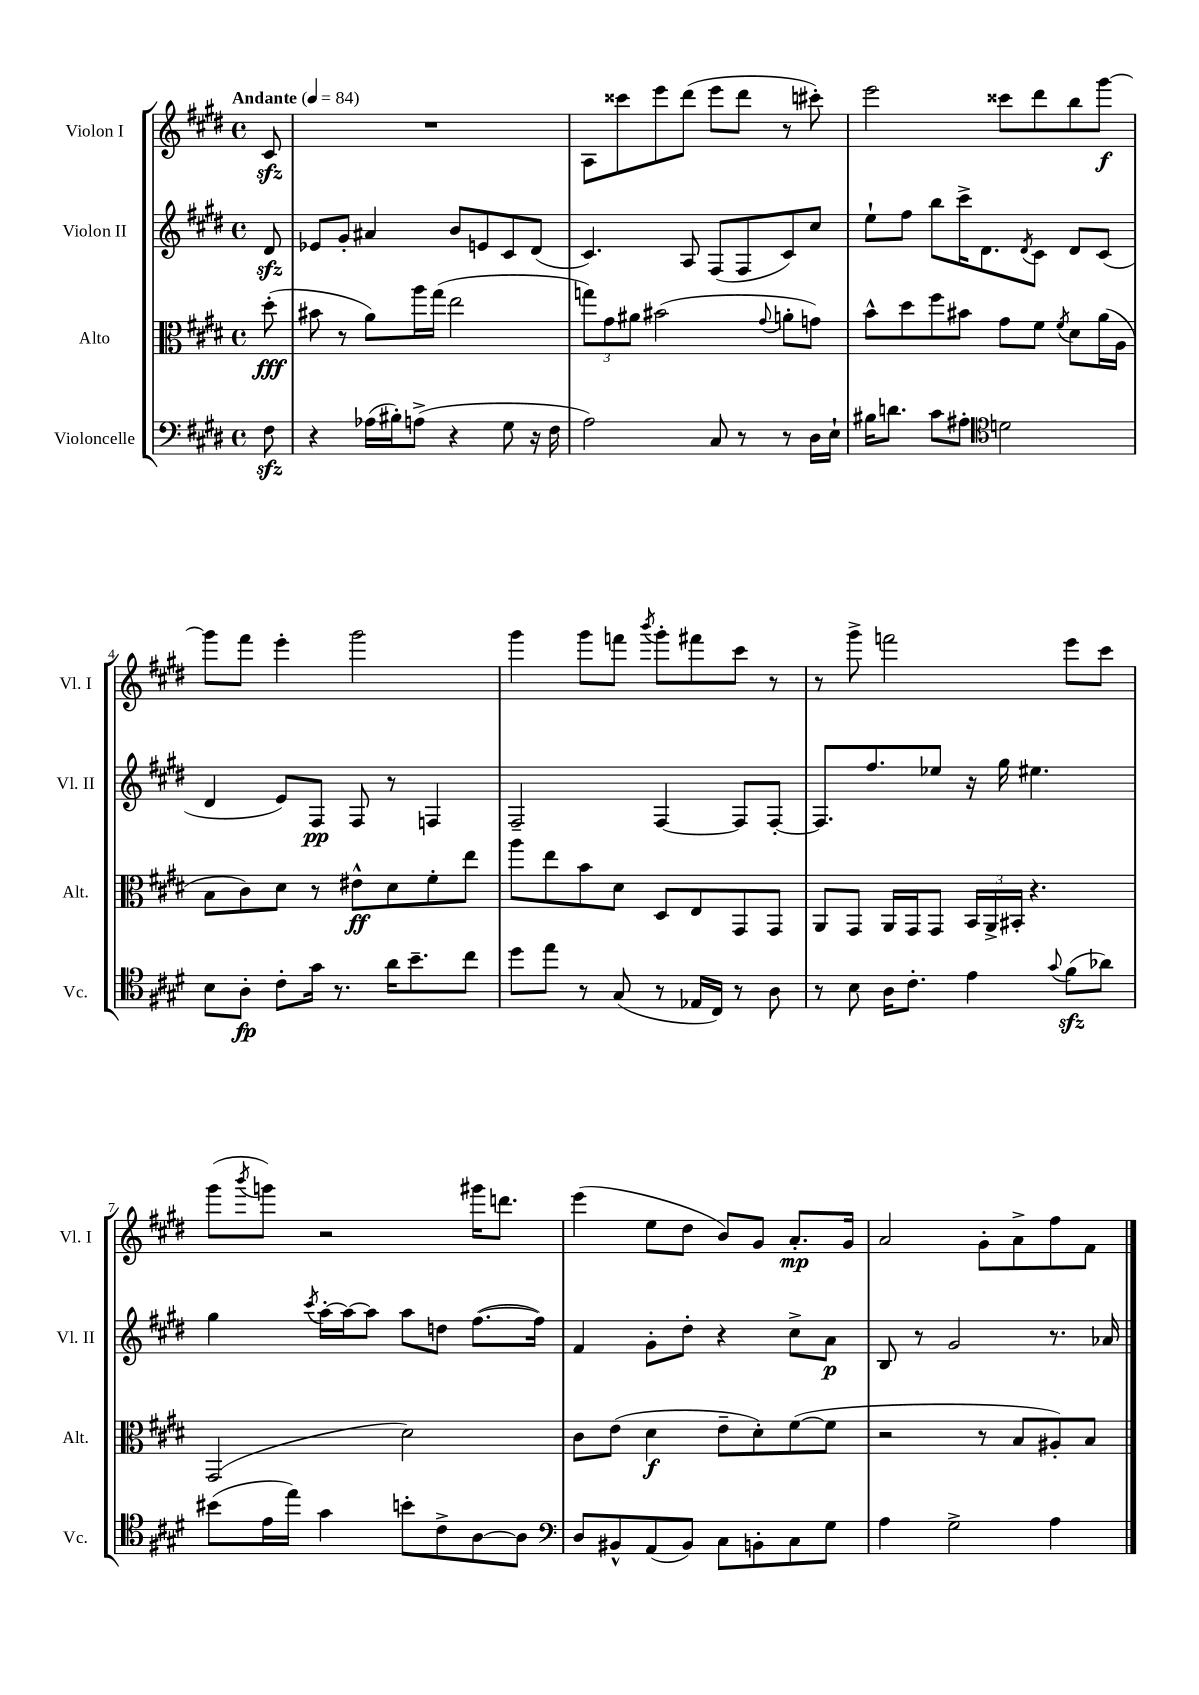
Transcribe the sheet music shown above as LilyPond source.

<<
\new StaffGroup <<
\new Staff = "s0" \with { instrumentName = "Violon I" shortInstrumentName = "Vl. I" } {
    \clef treble \key e \major \defaultTimeSignature \time 4/4 \partial 8 \tempo "Andante" 4 = 84
    cis'8\sfz |
    R1 |
    a8 cisis'''8 e'''8 dis'''8( e'''8 dis'''8 r8 cis'''8-.) |
    e'''2 cisis'''8 dis'''8 b''8 gis'''8~\f |
    gis'''8 fis'''8 e'''4-. gis'''2 |
    gis'''4 gis'''8 f'''8 \acciaccatura { b'''8 } gis'''8-. fis'''8 cis'''8 r8 |
    r8 gis'''8-> f'''2 e'''8 cis'''8 |
    gis'''8( \acciaccatura { b'''8 } g'''8) r2 gis'''16 d'''8. |
    e'''4( e''8 dis''8 b'8) gis'8 a'8.-.\mp gis'16 |
    a'2 gis'8-. a'8-> fis''8 fis'8 \bar "|." |
}
\new Staff = "s1" \with { instrumentName = "Violon II" shortInstrumentName = "Vl. II" } {
    \clef treble \key e \major \defaultTimeSignature \time 4/4 \partial 8
    dis'8\sfz |
    ees'8 gis'8-. ais'4 b'8 e'8 cis'8 dis'8( |
    cis'4.) a8 fis8( fis8 cis'8) cis''8 |
    e''8-! fis''8 b''8 cis'''16-> dis'8. \acciaccatura { dis'8 } cis'8 dis'8 cis'8( |
    dis'4 e'8) fis8\pp fis8 r8 f4 |
    fis2-- fis4~ fis8 fis8~-. |
    fis8. fis''8. ees''8 r16 gis''16 eis''4. |
    gis''4 \acciaccatura { cis'''8 } a''16~-. a''16~ a''8 a''8 d''8 fis''8.~( fis''16) |
    fis'4 gis'8-. dis''8-. r4 cis''8-> a'8\p |
    b8 r8 gis'2 r8. aes'16 \bar "|." |
}
\new Staff = "s2" \with { instrumentName = "Alto" shortInstrumentName = "Alt." } {
    \clef alto \key e \major \defaultTimeSignature \time 4/4 \partial 8
    dis''8-.\fff( |
    bis'8 r8 a'8) a''16 gis''16( e''2 |
    \tuplet 3/2 { g''8) gis'8 ais'8 } bis'2( \appoggiatura { gis'8 } a'8-. g'8) |
    b'8-^ dis''8 fis''8 bis'8 gis'8 fis'8 \acciaccatura { fis'8 } dis'8 a'16( a16 |
    b8 cis'8) dis'8 r8 eis'8-^\ff dis'8 fis'8-. e''8 |
    a''8 e''8 b'8 dis'8 dis8 e8 gis,8 gis,8 |
    a,8 gis,8 a,16 gis,16 gis,8 \tuplet 3/2 { b,16 a,16-> bis,16-. } r4. |
    gis,2( dis'2) |
    cis'8 e'8( dis'4\f e'8-- dis'8-.) fis'8~( fis'8 |
    r2 r8 b8 ais8-.) b8 \bar "|." |
}
\new Staff = "s3" \with { instrumentName = "Violoncelle" shortInstrumentName = "Vc." } {
    \clef bass \key e \major \defaultTimeSignature \time 4/4 \partial 8
    fis8\sfz |
    r4 aes16( bis16-.) a8->( r4 gis8 r16 fis16 |
    a2) cis8 r8 r8 dis16 e16-! |
    bis16 d'8. cis'8 ais8-. \clef tenor d'2 |
    b8 a8-.\fp cis'8-. gis'16 r8. a'16 b'8.-- cis''8 |
    dis''8 e''8 r8 gis8( r8 ees16 cis16) r8 a8 |
    r8 b8 a16 cis'8.-. e'4 \appoggiatura { gis'8 } fis'8\sfz( aes'8) |
    bis'8( e'16 e''16) gis'4 b'8-. cis'8-> a8~ a8 |
    \clef bass dis8 bis,8-^ a,8( bis,8) cis8 b,8-. cis8 gis8 |
    a4 gis2-> a4 \bar "|." |
}
>>
>>
